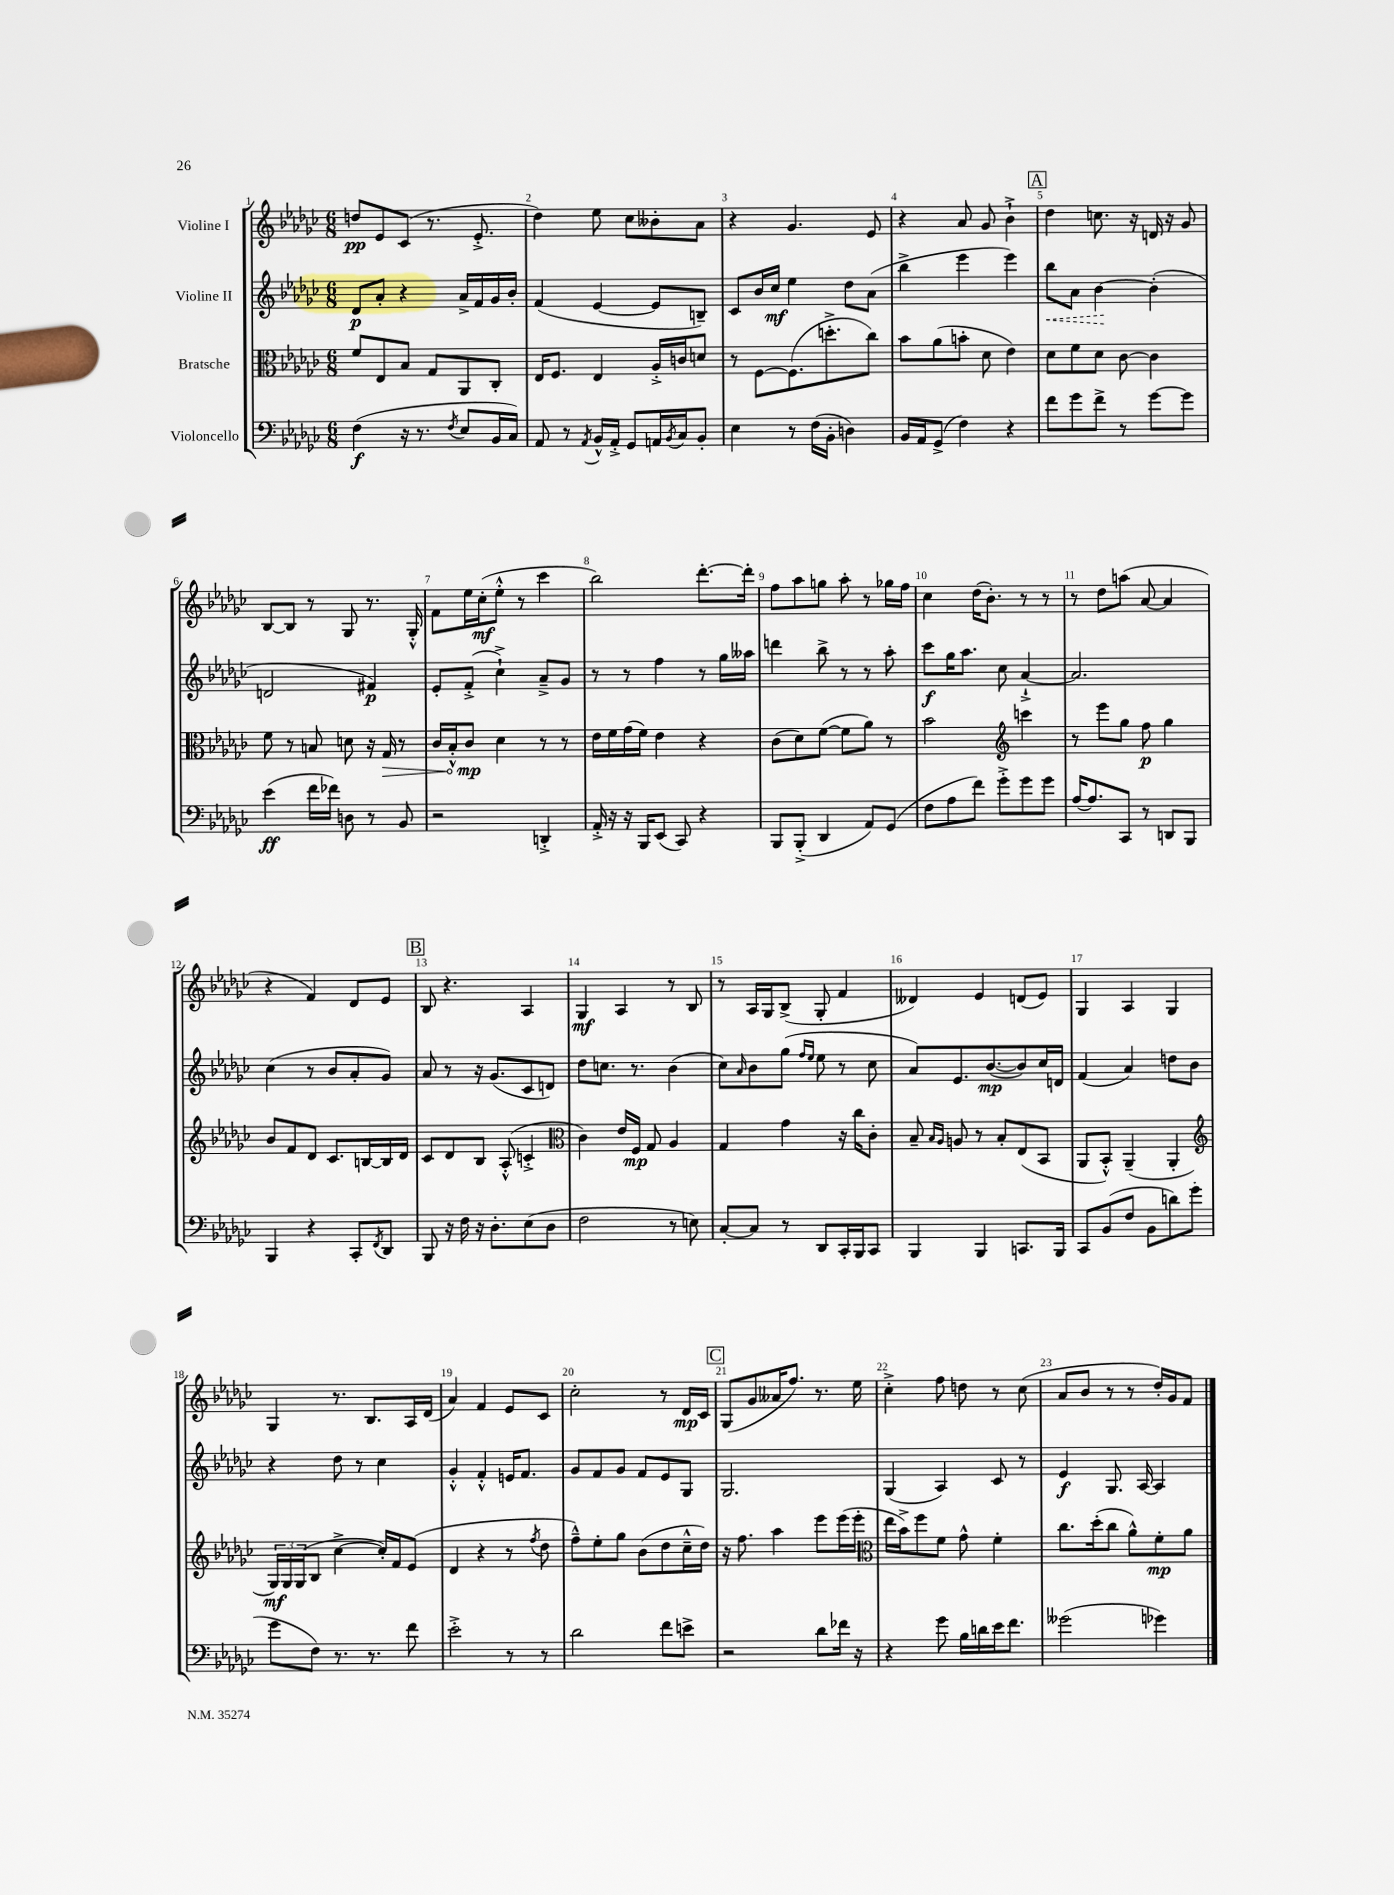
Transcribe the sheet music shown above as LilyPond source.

<<
\new StaffGroup <<
\new Staff = "s0" \with { instrumentName = "Violine I" } {
    \clef treble \key ges \major \numericTimeSignature \time 6/8
    d''8\pp ees'8 ces'8( r8. ees'8.-.-> |
    des''4) ees''8 ces''8 beses'8-. aes'8 |
    r4 ges'4. ees'8 |
    r4 aes'8 ges'8 bes'4-!-> |
    \mark \markup { \box "A" } des''4 c''8. r16 d'16 r16 ges'8 |
    bes8~ bes8 r8 ges8 r8. ges16-.-^ |
    f'8 ees''16 ces''16-.\mf( ees''8-.-^ r8 ces'''4 |
    bes''2) des'''8.~-. des'''16-. |
    f''8 aes''8 g''8 aes''8-. r8 ges''16 f''16 |
    ces''4 des''16( bes'8.-.) r8 r8 |
    r8 des''8 a''8( aes'8~ aes'4 |
    r4 f'4) des'8 ees'8 |
    \mark \markup { \box "B" } bes8 r4. aes4 |
    ges4\mf aes4 r8 bes8 |
    r8 aes16 ges16 bes8->( ges8-. f'4 |
    deses'4) ees'4 d'8( ees'8) |
    ges4 aes4 ges4 |
    ges4 r8. bes8. aes16 des'16( |
    aes'4) f'4 ees'8 ces'8 |
    ces''2-. r8 des'16\mp ces'16 |
    \mark \markup { \box "C" } ges8( ges'8 aeses'16 f''8.) r8. ees''16 |
    ces''4-.-> f''8 d''8 r8 ces''8( |
    aes'8 bes'8 r8 r8 des''16-.) ges'16 f'8 \bar "|." |
}
\new Staff = "s1" \with { instrumentName = "Violine II" } {
    \clef treble \key ges \major \numericTimeSignature \time 6/8
    des'8\p aes'8-. r4 aes'16-> f'16 ges'16 bes'16-. |
    f'4( ees'4~ ees'8 b8--) |
    ces'8 bes'16 ces''16\mf ees''4 des''8 aes'8( |
    bes''4-> ees'''4 ees'''4) |
    \mark \markup { \box "A" } \once \override Hairpin.style = #'dashed-line bes''8\< aes'8 bes'4~\! bes'4-.( |
    d'2 fis'4\p) |
    ees'8-. f'8-.->( ces''4-!->) aes'8---> ges'8 |
    r8 r8 f''4 r8 ges''16 aeses''16 |
    d'''4 bes''8-> r8 r8 aes''8-. |
    ces'''8\f ges''16 aes''8. ces''8 aes'4~-!-> |
    aes'2. |
    ces''4( r8 bes'8 aes'8-. ges'8) |
    \mark \markup { \box "B" } aes'8 r8 r16 ges'8.( ces'8 d'8) |
    des''8 c''8. r8. bes'4( |
    ces''8) \grace { aes'16 } bes'8 ges''8( \grace { f''16 ees''16 } ees''8 r8 ces''8 |
    aes'8) ees'8. bes'8.~\mp( bes'8) ces''16 d'16 |
    f'4( aes'4) d''8 bes'8 |
    r4 des''8 r8 ces''4 |
    ges'4-.-^ f'4-.-^ e'16 f'8. |
    ges'8 f'8 ges'8 f'8 ees'8 ges8 |
    \mark \markup { \box "C" } ges2. |
    ges4( aes4) ces'8 r8 |
    ees'4\f ges8. aes16~ aes4 \bar "|." |
}
\new Staff = "s2" \with { instrumentName = "Bratsche" } {
    \clef alto \key ges \major \numericTimeSignature \time 6/8
    f'8 ees8 bes8 ges8 aes,8 ces8-. |
    ees16 f8. ees4 aes16-.-> c'16 d'8 |
    r8 f8~ f8.( d''8.-.-> ces''8) |
    bes'8 aes'8( b'8-. des'8 ees'4) |
    \mark \markup { \box "A" } des'8 f'8 des'8 ces'8~ ces'4 |
    f'8 r8 b8 d'8 r16 \once \override Hairpin.circled-tip = ##t ges16\> r8 |
    ces'16 bes16-.-^ ces'8\mp\! des'4 r8 r8 |
    ees'16 f'16 ges'16( f'16) ees'4 r4 |
    ces'8( des'8) f'8~( f'8 aes'8) r8 |
    bes'2 \clef treble c'''4 |
    r8 ees'''8 ges''8 f''8\p ges''4 |
    bes'8 f'8 des'8 ces'8. b16~ b16 des'16 |
    \mark \markup { \box "B" } ces'8 des'8 bes8 aes8-.-^( c'4-.-> |
    \clef alto ces'4) ees'16 f16\mp ges8 aes4 |
    ges4 ges'4 r16 ces''16 ces'8-. |
    bes8-- \grace { bes16 aes16 } a8 r8 bes8-. ees8( bes,8 |
    aes,8 bes,8-.-^) aes,4--( aes,4-. |
    \clef treble \tuplet 3/2 { ges16\mf) ges16 ges16( } bes8 ces''4~-> ces''16-.) f'16 ees'8( |
    des'4 r4 r8 \acciaccatura { f''8 } des''8 |
    f''8---^) ees''8-. ges''8 bes'8( des''8 ces''16---^ des''16) |
    \mark \markup { \box "C" } r16 f''8. aes''4 ees'''8 ees'''16( ees'''16-. |
    \clef alto ees''16 bes'16->) f''8 f'8 ges'8-^ f'4-. |
    ces''8. des''16-.( ces''8 aes'8-^) f'8-.\mp aes'8 \bar "|." |
}
\new Staff = "s3" \with { instrumentName = "Violoncello" } {
    \clef bass \key ges \major \numericTimeSignature \time 6/8
    f4\f( r16 r8. \acciaccatura { f8 } ees8 bes,16 ces16) |
    aes,8 r8 \acciaccatura { aes,8 } bes,16-^ aes,16-.-> ges,8 a,16 \acciaccatura { bes,8 } ces16 bes,8-. |
    ees4 r8 f16( bes,16-. d4) |
    bes,16 aes,16 ges,8->( f4) r4 |
    \mark \markup { \box "A" } f'8 ges'8 f'8-> r8 ges'8~ ges'8 |
    ees'4\ff( f'16 fes'16) d8 r8 bes,8 |
    r2 d,4-.-> |
    aes,16-.-> r16 r16 bes,,16 ees,8( ces,8) r4 |
    bes,,8 bes,,8-.->( des,4 aes,8) ges,8( |
    f8 aes8 f'8) ges'8-.-> ges'8 ges'8 |
    aes16~ aes8. ces,8 r8 d,8 bes,,8 |
    bes,,4 r4 ces,8-. \acciaccatura { f,8 } des,8 |
    \mark \markup { \box "B" } bes,,8 r16 f16 r16 des8.-. ees8( des8 |
    f2 r8 e8) |
    ces8~-. ces8 r8 des,8 ces,16-. bes,,16 ces,8 |
    bes,,4 bes,,4 c,8. bes,,16 |
    ces,8 bes,8( f8 bes,8 d'8) ges'8( |
    ges'8 f8) r8. r8. f'8 |
    ees'2-.-> r8 r8 |
    des'2 f'8 e'8-> |
    \mark \markup { \box "C" } r2 des'8 fes'16 r16 |
    r4 ges'8 bes16 d'16 ees'16 f'8. |
    geses'2( ges'4) \bar "|." |
}
>>
>>
\layout { \context { \Score \override BarNumber.break-visibility = ##(#f #t #t) barNumberVisibility = #all-bar-numbers-visible } }
